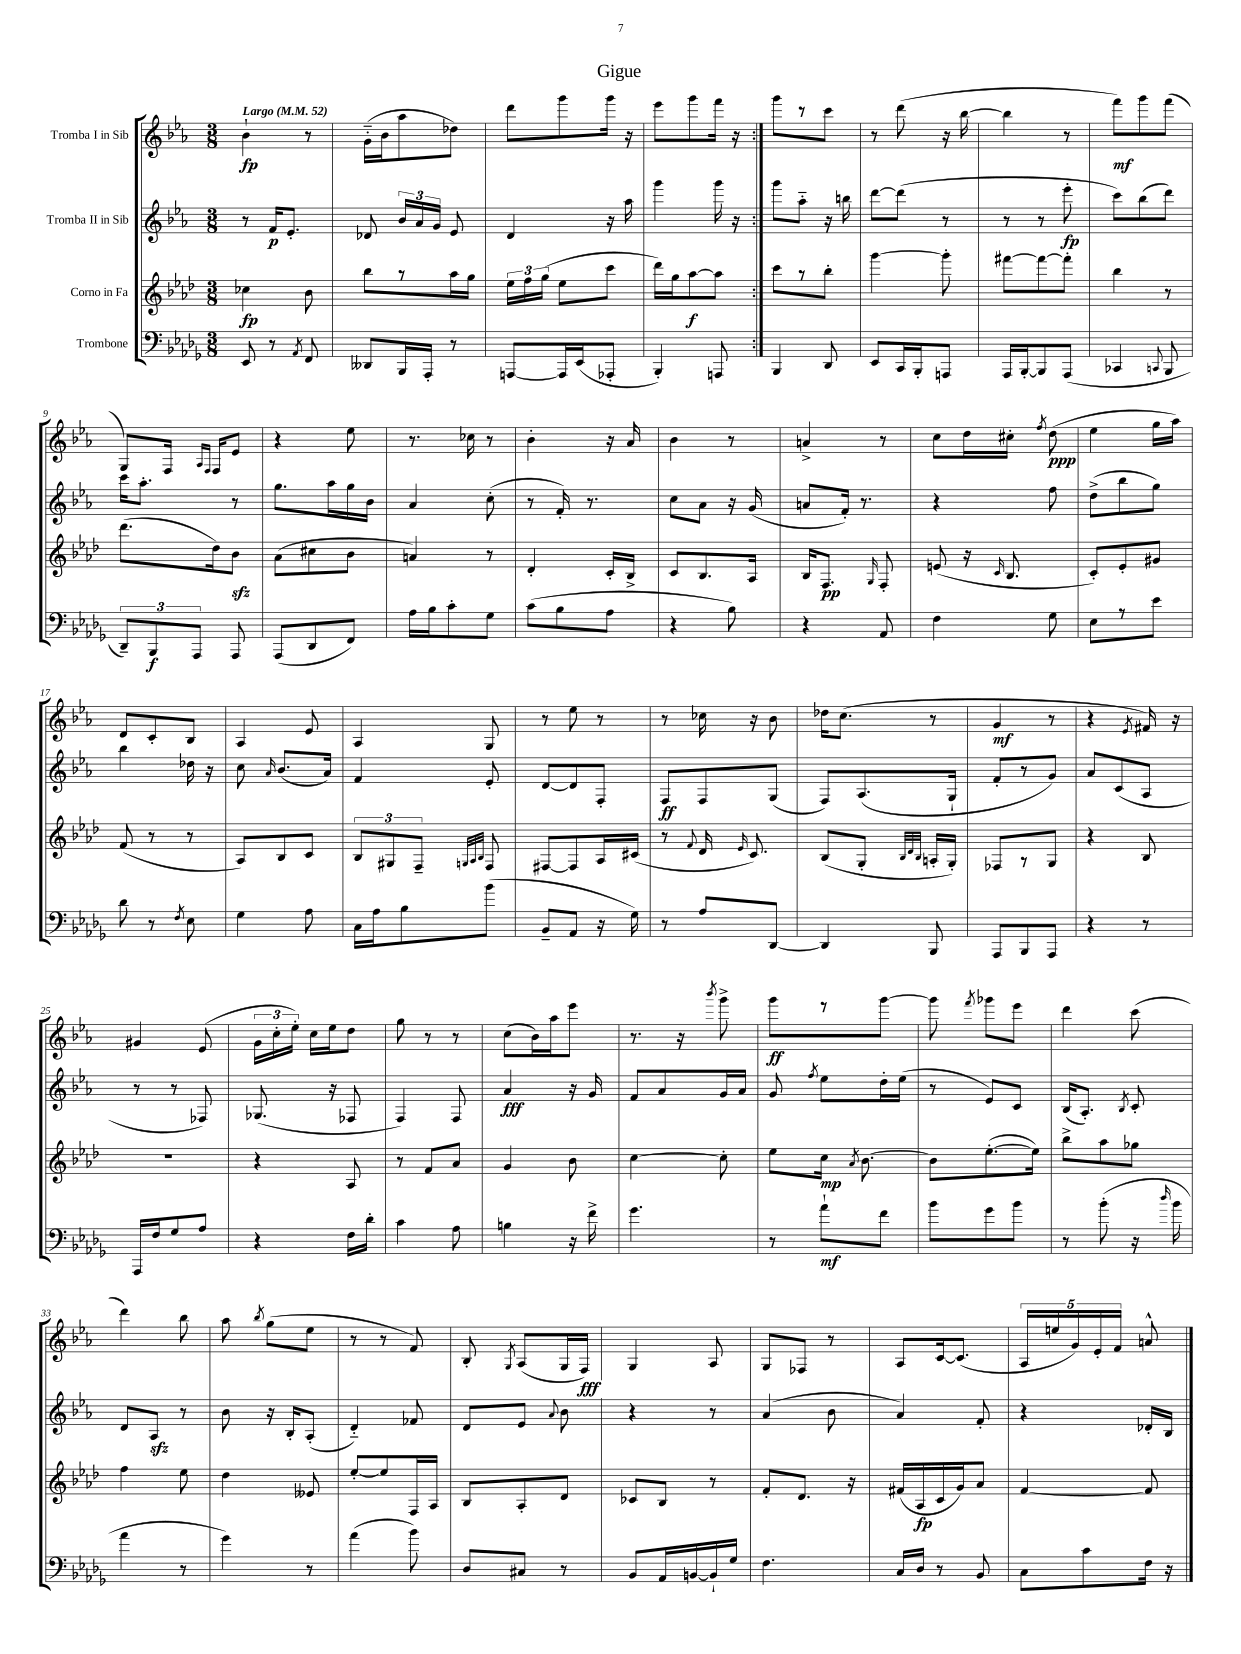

**kern	**dynam	**kern	**dynam	**kern	**dynam	**kern	**dynam
*part4	*part4	*part3	*part3	*part2	*part2	*part1	*part1
*staff4	*staff4	*staff3	*staff3	*staff2	*staff2	*staff1	*staff1
*I"Trombone	*	*I"Corno in Fa	*	*I"Tromba II in Sib	*	*I"Tromba I in Sib	*
*clefF4	*	*clefG2	*	*clefG2	*	*clefG2	*
*k[b-e-a-d-g-]	*	*k[b-e-a-d-]	*	*k[b-e-a-]	*	*k[b-e-a-]	*
*M3/8	*	*M3/8	*	*M3/8	*	*M3/8	*
*MM52	*	*MM52	*	*MM52	*	*MM52	*
=1	=1	=1	=1	=1	=1	=1	=1
!	!	!	!	!	!	!LO:TX:a:B:t=Largo	!
8EE-/	.	4cc-X\	fp	8r	.	4b-`\	fp
8r	.	.	.	16f/KL	p	.	.
.	.	.	.	8.e-'/J	.	.	.
8qAA-/	.	.	.	.	.	.	.
8FF/	.	8b-\	.	.	.	8r	.
=2	=2	=2	=2	=2	=2	=2	=2
8DD--X/L	.	8bb-\L	.	8d-X/	.	(16g\LL	.
.	.	.	.	.	.	16b-\J	.
16BBB-/L	.	8r	.	24b-/LL	.	8aa-\	.
.	.	.	.	24a-/	.	.	.
16AAA-'/JJ	.	.	.	.	.	.	.
.	.	.	.	24g/JJ	.	.	.
8r	.	16aa-\L	.	8e-/	.	8dd-X\J)	.
.	.	16gg\JJ	.	.	.	.	.
=3	=3	=3	=3	=3	=3	=3	=3
[8AAAn/L	.	24ee-\LL	.	4d/	.	8ddd\L	.
.	.	24ff\	.	.	.	.	.
.	.	(24gg\JJ	.	.	.	.	.
16AAA/L]	.	8ee-\L	.	.	.	8ggg\	.
(16EE-/J	.	.	.	.	.	.	.
8AAA-X'/J	.	8ccc\J	.	16r	.	16ggg\Jk	.
.	.	.	.	16aa-\	.	16r	.
=4	=4	=4	=4	=4	=4	=4	=4
4BBB-'/)	.	16ddd-\LL)	.	4ggg\	.	8eee-\L	.
.	.	16gg\J	.	.	.	.	.
.	.	[8aa-\	f	.	.	8ggg\	.
8AAAn/	.	8aa-\J]	.	16ggg\	.	16fff\Jk	.
.	.	.	.	16r	.	16r	.
=5:|!	=5:|!	=5:|!	=5:|!	=5:|!	=5:|!	=5:|!	=5:|!
4BBB-/	.	8ccc\L	.	8ggg\L	.	8ggg\L	.
.	.	8r	.	8aa-\J	.	8r	.
8DD-/	.	8bb-'\J	.	16r	.	8ccc\J	.
.	.	.	.	16bbn\	.	.	.
=6	=6	=6	=6	=6	=6	=6	=6
8EE-/L	.	[4ggg\	.	[8ddd\L	.	8r	.
16CC/L	.	.	.	(8ddd\J]	.	(8ddd\	.
16BBB-'/J	.	.	.	.	.	.	.
8AAAn/J	.	8ggg'\]	.	8r	.	16r	.
.	.	.	.	.	.	[16bb-\	.
=7	=7	=7	=7	=7	=7	=7	=7
16AAA-/LL	.	[8fff#X\L	.	8r	.	4bb-\]	.
[16BBB-'/J	.	.	.	.	.	.	.
8BBB-/]	.	8fff#\_	.	8r	.	.	.
(8AAA-/J	.	8fff#'\J]	.	8eee-'\	fp	8r	.
=8	=8	=8	=8	=8	=8	=8	=8
4CC-X/	.	4bb-\	.	8ccc\L)	.	8fff\L)	mf
.	.	.	.	(8bb-\	.	8ggg\	.
8qqCCn/	.	.	.	.	.	.	.
8BBB-/	.	8r	.	8ddd\J)	.	(8fff\J	.
!!LO:LB:g=z
=9	=9	=9	=9	=9	=9	=9	=9
12DD-~/L)	.	(8.ddd-\L	.	16ccc\KL	.	8G/L)	.
.	.	.	.	8.aa-'\J	.	.	.
12BBB-/	f	.	.	.	.	.	.
.	.	.	.	.	.	16F/Jk	.
12AAA-/J	.	.	.	.	.	.	.
.	.	.	.	.	.	16qqA-/LL	.
.	.	.	.	.	.	16qqF/JJ	.
.	.	16dd-\k)	.	.	.	16F/KL	.
8AAA-/	.	8b-zz\J	.	8r	.	8e-/J	.
=10	=10	=10	=10	=10	=10	=10	=10
(8AAA-/L	.	(8a-\L	.	8.gg\L	.	4r	.
8DD-/	.	8cc#X\	.	.	.	.	.
.	.	.	.	16aa-\L	.	.	.
8FF/J)	.	8b-\J	.	16gg\	.	8ee-\	.
.	.	.	.	16b-\JJ	.	.	.
=11	=11	=11	=11	=11	=11	=11	=11
16A-\LL	.	4an/)	.	4a-/	.	8.r	.
16B-\J	.	.	.	.	.	.	.
8c'\	.	.	.	.	.	.	.
.	.	.	.	.	.	16cc-X\	.
8G-\J	.	8r	.	(8cc'\	.	8r	.
=12	=12	=12	=12	=12	=12	=12	=12
(8c\L	.	4d-'/	.	8r	.	4b-'\	.
8B-\	.	.	.	16f'/)	.	.	.
.	.	.	.	8.r	.	.	.
8A-\J	.	16c'/LL	.	.	.	16r	.
.	.	16B-^/JJ	.	.	.	16a-/	.
=13	=13	=13	=13	=13	=13	=13	=13
4r	.	8c/L	.	8cc\L	.	4b-\	.
.	.	8.B-/	.	8a-\J	.	.	.
8B-\)	.	.	.	16r	.	8r	.
.	.	16A-/Jk	.	(16g/	.	.	.
=14	=14	=14	=14	=14	=14	=14	=14
4r	.	16B-/KL	.	8an/L	.	4an^/	.
.	.	8.F/J	pp	.	.	.	.
.	.	.	.	16f'/Jk)	.	.	.
.	.	.	.	8.r	.	.	.
.	.	16qqG/	.	.	.	.	.
8AA-/	.	8F'/	.	.	.	8r	.
=15	=15	=15	=15	=15	=15	=15	=15
4F\	.	(8en/	.	4r	.	8cc\L	.
.	.	16r	.	.	.	16dd\L	.
.	.	16qqc/	.	.	.	.	.
.	.	8.B-/	.	.	.	16cc#X'\JJ	.
.	.	.	.	.	.	8qff/	.
8G-\	.	.	.	8ff\	.	(8dd\	ppp
=16	=16	=16	=16	=16	=16	=16	=16
8E-\L	.	8c'/L)	.	(8dd^\L	.	4ee-\	.
8r	.	8e-'/	.	8bb-\	.	.	.
8e-\J	.	8g#X/J	.	8gg\J)	.	16gg\LL	.
.	.	.	.	.	.	16aa-\JJ)	.
!!LO:LB:g=z
=17	=17	=17	=17	=17	=17	=17	=17
8d-\	.	(8f/	.	4bb-\	.	8d/L	.
8r	.	8r	.	.	.	8c'/	.
8qF/	.	.	.	.	.	.	.
8E-\	.	8r	.	16dd-X\	.	8B-/J	.
.	.	.	.	16r	.	.	.
=18	=18	=18	=18	=18	=18	=18	=18
4G-\	.	8A-/L)	.	8cc\	.	4A-/	.
.	.	.	.	16qqa-/	.	.	.
.	.	8B-/	.	(8.b-/L	.	.	.
8A-\	.	8c/J	.	.	.	8e-/	.
.	.	.	.	16a-/Jk)	.	.	.
=19	=19	=19	=19	=19	=19	=19	=19
16C\LL	.	12B-/L	.	4f/	.	4A-/	.
16A-\J	.	.	.	.	.	.	.
.	.	12G#X/	.	.	.	.	.
8B-\	.	.	.	.	.	.	.
.	.	12F~/J	.	.	.	.	.
.	.	32qqGn/LLL	.	.	.	.	.
.	.	32qqA-/	.	.	.	.	.
.	.	32qqB-/JJJ	.	.	.	.	.
(8b-\J	.	8F/	.	8e-'/	.	8G/	.
=20	=20	=20	=20	=20	=20	=20	=20
8BB-~/L	.	[8F#X/L	.	[8d/L	.	8r	.
8AA-/J	.	8F#/]	.	8d/]	.	8ee-\	.
16r	.	16A-/L	.	8F'/J	.	8r	.
16G-\)	.	(16c#X/JJ	.	.	.	.	.
=21	=21	=21	=21	=21	=21	=21	=21
8r	.	8r	.	8F/L	ff	8r	.
.	.	8qqf/	.	.	.	.	.
8A-/L	.	16d-/	.	8F/	.	16cc-X\	.
.	.	16qqe-/	.	.	.	.	.
.	.	8.c/)	.	.	.	16r	.
[8DD-/J	.	.	.	(8G/J	.	8b-\	.
=22	=22	=22	=22	=22	=22	=22	=22
4DD-/]	.	(8B-/L	.	8F/L)	.	16dd-X\KL	.
.	.	.	.	.	.	(8.cc\J	.
.	.	8G'/J	.	(8.A-/	.	.	.
.	.	32qqB-/LLL	.	.	.	.	.
.	.	32qqd-/	.	.	.	.	.
.	.	32qqB-/JJJ	.	.	.	.	.
8BBB-/	.	16An'/LL	.	.	.	8r	.
.	.	16G'/JJ)	.	16G`/Jk	.	.	.
=23	=23	=23	=23	=23	=23	=23	=23
8AAA-/L	.	8F-X/L	.	8f'/L	.	4g/	mf
8BBB-/	.	8r	.	8r	.	.	.
8AAA-/J	.	8G/J	.	8g/J)	.	8r	.
=24	=24	=24	=24	=24	=24	=24	=24
4r	.	4r	.	8a-/L	.	4r	.
.	.	.	.	(8c/	.	.	.
.	.	.	.	.	.	8qe-/	.
8r	.	8B-/	.	8A-/J	.	16f#X/)	.
.	.	.	.	.	.	16r	.
!!LO:LB:g=z
=25	=25	=25	=25	=25	=25	=25	=25
16AAA-/LL	.	4.r	.	8r	.	4g#X/	.
16F/J	.	.	.	.	.	.	.
8G-/	.	.	.	8r	.	.	.
8A-/J	.	.	.	8F-X/)	.	(8e-/	.
=26	=26	=26	=26	=26	=26	=26	=26
4r	.	4r	.	(8.G-X/	.	24g\LL	.
.	.	.	.	.	.	24cc'\	.
.	.	.	.	.	.	24ee-'\JJ)	.
.	.	.	.	.	.	16cc\LL	.
.	.	.	.	16r	.	16ee-\J	.
16F\LL	.	8A-/	.	8F-X/	.	8dd\J	.
16d-'\JJ	.	.	.	.	.	.	.
=27	=27	=27	=27	=27	=27	=27	=27
4c\	.	8r	.	4F/)	.	8gg\	.
.	.	8f/L	.	.	.	8r	.
8A-\	.	8a-/J	.	8F/	.	8r	.
=28	=28	=28	=28	=28	=28	=28	=28
4Bn\	.	4g/	.	4a-/	fff	(8cc\L	.
.	.	.	.	.	.	16b-\L)	.
.	.	.	.	.	.	16aa-\J	.
16r	.	8b-\	.	16r	.	8eee-\J	.
16f^\	.	.	.	16g/	.	.	.
=29	=29	=29	=29	=29	=29	=29	=29
4.g-\	.	[4cc\	.	8f/L	.	8.r	.
.	.	.	.	8a-/	.	.	.
.	.	.	.	.	.	16r	.
.	.	.	.	.	.	8qbbb-/	.
.	.	8cc'\]	.	16g/L	.	8ggg^\	.
.	.	.	.	16a-/JJ	.	.	.
=30	=30	=30	=30	=30	=30	=30	=30
8r	.	8ee-\L	.	8g/	.	8ggg\L	ff
.	.	.	.	8qff/	.	.	.
8a-`\L	mf	16cc\Jk	mp	8ee-\L	.	8r	.
.	.	8qa-/	.	.	.	.	.
.	.	[8.b-\	.	.	.	.	.
8f\J	.	.	.	16dd'\L	.	[8ggg\J	.
.	.	.	.	(16ee-\JJ	.	.	.
=31	=31	=31	=31	=31	=31	=31	=31
8b-\L	.	8b-\L]	.	8r	.	8ggg\]	.
.	.	.	.	.	.	8qfff/	.
8g-\	.	([8.ee-'\	.	8e-/L)	.	8ggg-X\L	.
8b-\J	.	.	.	8c/J	.	8eee-\J	.
.	.	16ee-\Jk])	.	.	.	.	.
=32	=32	=32	=32	=32	=32	=32	=32
8r	.	8bb-^\L	.	(16B-/KL	.	4ddd\	.
.	.	.	.	8.A-'/J)	.	.	.
(8b-'\	.	8aa-\	.	.	.	.	.
.	.	.	.	8qB-/	.	.	.
16r	.	8gg-X\J	.	8c'/	.	(8ccc\	.
16qqdd-/	.	.	.	.	.	.	.
16b-\	.	.	.	.	.	.	.
!!LO:LB:g=z
=33	=33	=33	=33	=33	=33	=33	=33
4a-\	.	4ff\	.	8d/L	.	4ddd\)	.
.	.	.	.	8A-zz/J	.	.	.
8r	.	8ee-\	.	8r	.	8bb-\	.
=34	=34	=34	=34	=34	=34	=34	=34
4g-\)	.	4dd-\	.	8b-\	.	8aa-\	.
.	.	.	.	.	.	8qbb-/	.
.	.	.	.	16r	.	(8gg\L	.
.	.	.	.	16B-'/KL	.	.	.
8r	.	8e--X/	.	(8A-'/J	.	8ee-\J	.
=35	=35	=35	=35	=35	=35	=35	=35
(4a-\	.	[8ee-'/L	.	4d/)	.	8r	.
.	.	8ee-/]	.	.	.	8r	.
8b-\)	.	16F/L	.	8f-X/	.	8f/)	.
.	.	16A-/JJ	.	.	.	.	.
=36	=36	=36	=36	=36	=36	=36	=36
8D-/L	.	8B-/L	.	8d/L	.	8B-'/	.
.	.	.	.	.	.	8qG/	.
8C#X/J	.	8A-'/	.	8e-/J	.	(8A-/L	.
.	.	.	.	8qqa-/	.	.	.
8r	.	8d-/J	.	8b-\	.	16G/L	.
.	.	.	.	.	.	16F/JJ)	fff
=37	=37	=37	=37	=37	=37	=37	=37
8BB-/L	.	8c-X/L	.	4r	.	4G/	.
16AA-/L	.	8B-/J	.	.	.	.	.
[16BBn/	.	.	.	.	.	.	.
16BB`/]	.	8r	.	8r	.	8A-/	.
16G-/JJ	.	.	.	.	.	.	.
=38	=38	=38	=38	=38	=38	=38	=38
4.F\	.	8f'/L	.	(4a-/	.	8G/L	.
.	.	8.d-/J	.	.	.	8F-X/J	.
.	.	.	.	8b-\	.	8r	.
.	.	16r	.	.	.	.	.
=39	=39	=39	=39	=39	=39	=39	=39
16C/LL	.	(16f#X/LL	.	4a-/)	.	8A-/L	.
16D-/JJ	.	16A-/	fp	.	.	.	.
8r	.	16c/	.	.	.	[16c/k	.
.	.	16g/J)	.	.	.	(8.c/J]	.
8BB-/	.	8a-/J	.	8f'/	.	.	.
=40	=40	=40	=40	=40	=40	=40	=40
8C\L	.	[4f/	.	4r	.	20A-/LL	.
.	.	.	.	.	.	20een/	.
.	.	.	.	.	.	20g/)	.
8c\	.	.	.	.	.	.	.
.	.	.	.	.	.	20e-'/	.
.	.	.	.	.	.	20f/JJ	.
16F\Jk	.	8f/]	.	16d-X'/LL	.	8an^^/	.
16r	.	.	.	16B-/JJ	.	.	.
==	==	==	==	==	==	==	==
*-	*-	*-	*-	*-	*-	*-	*-
